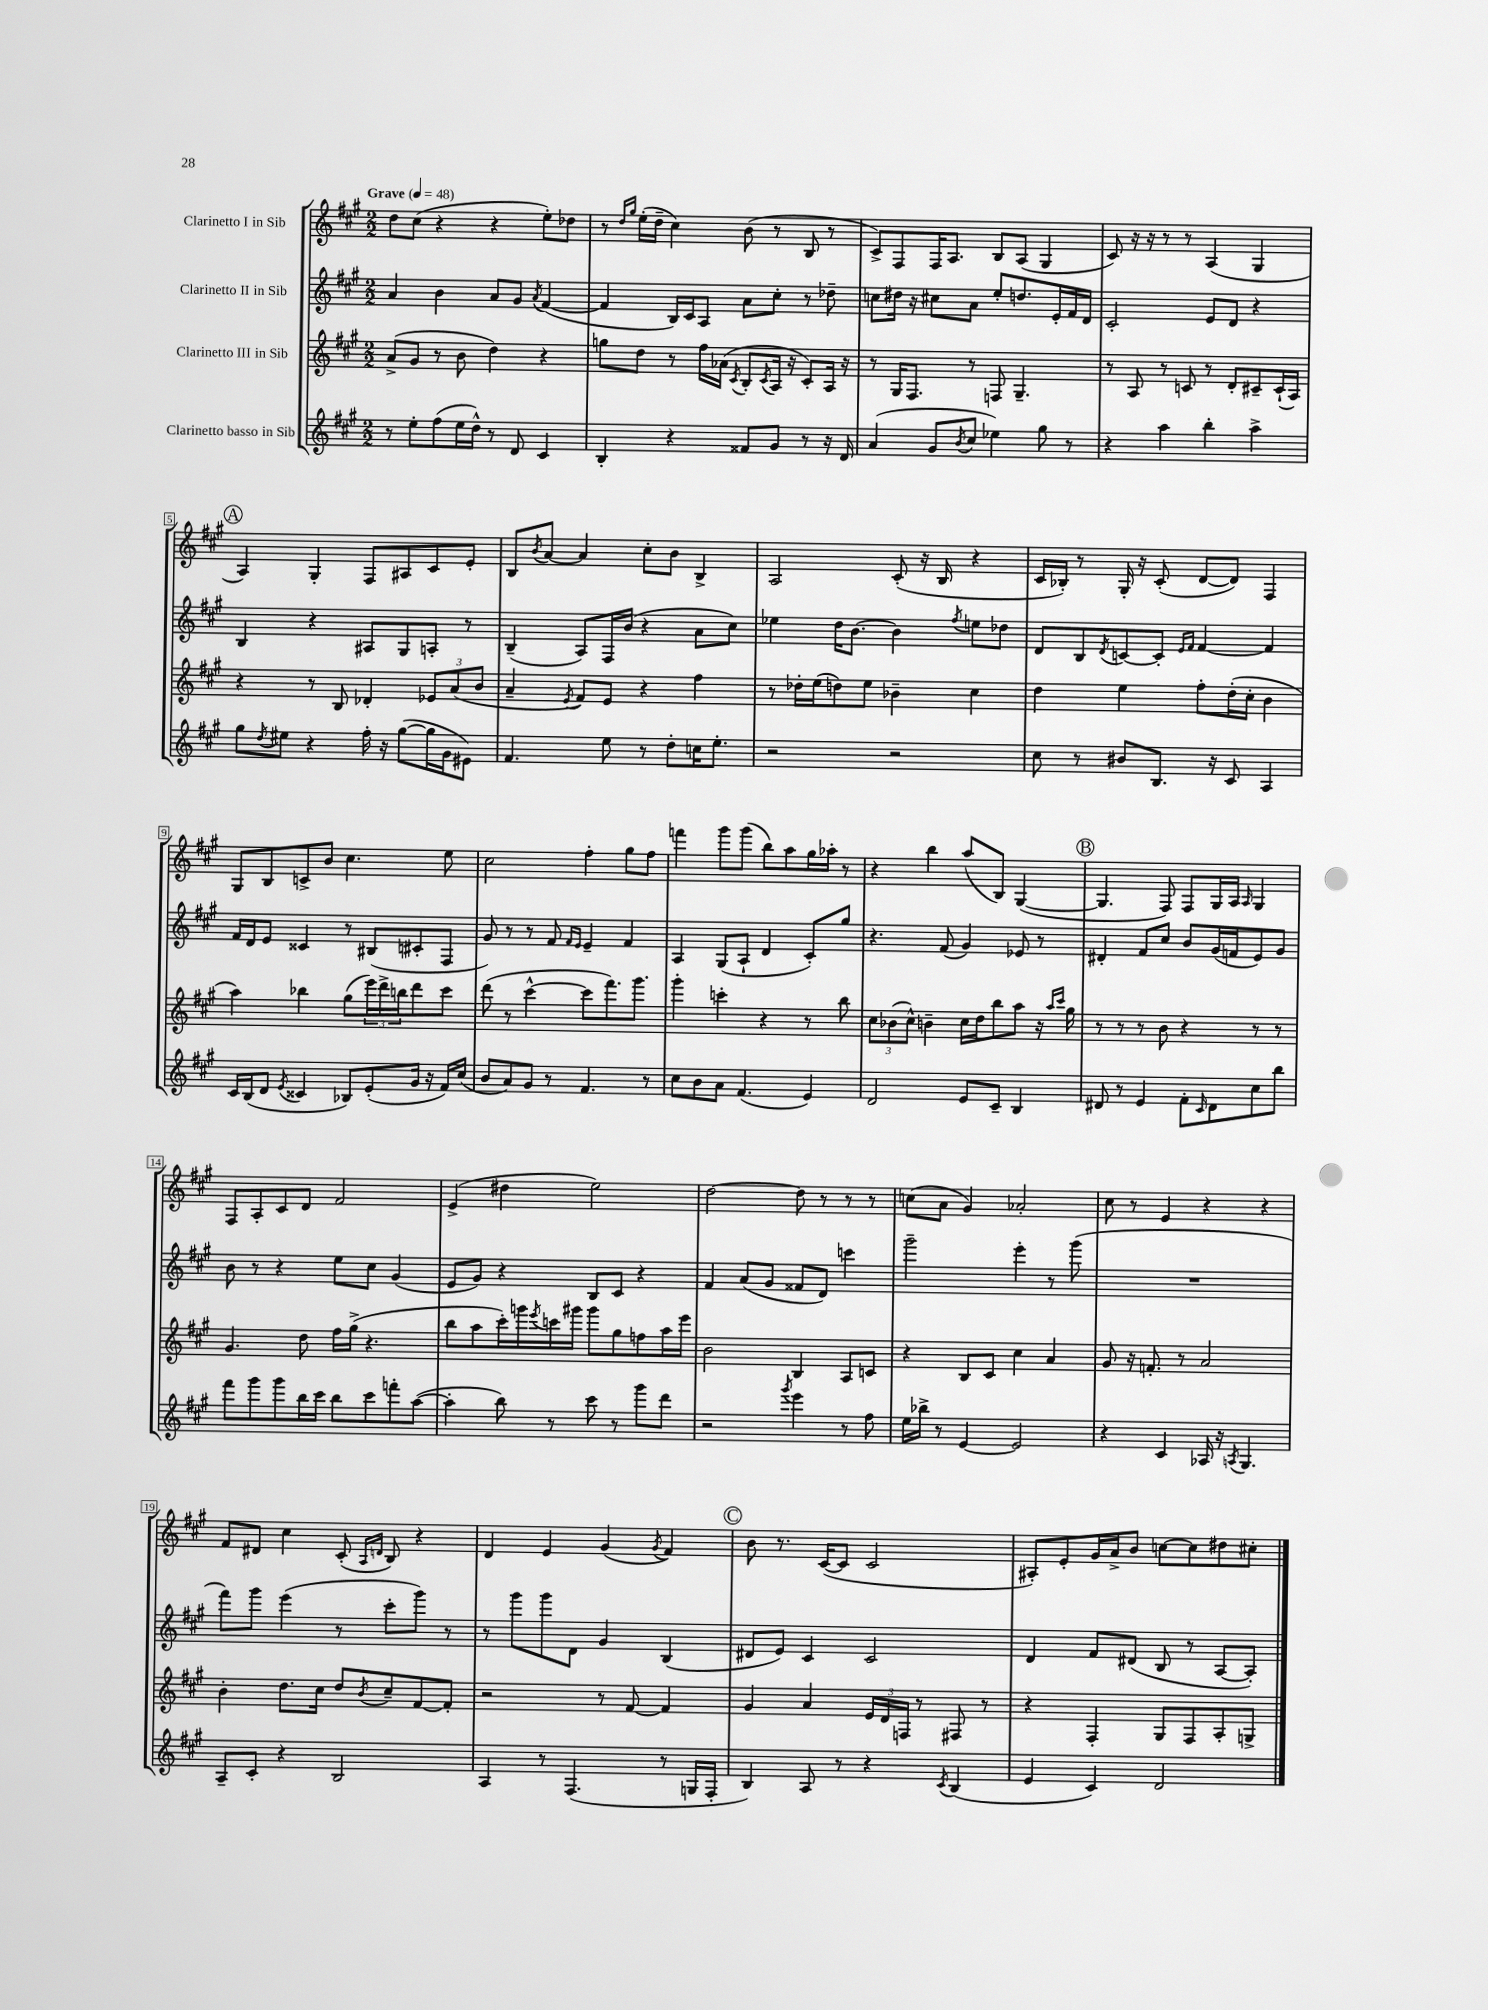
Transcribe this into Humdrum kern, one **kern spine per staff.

**kern	**kern	**kern	**kern
*staff4	*staff3	*staff2	*staff1
*clefG2	*clefG2	*clefG2	*clefG2
*k[f#c#g#]	*k[f#c#g#]	*k[f#c#g#]	*k[f#c#g#]
*M2/2	*M2/2	*M2/2	*M2/2
*MM48	*MM48	*MM48	*MM48
8r	(8a^/L	4a/	8dd\L
8ee'\L	8g#/J	.	(8cc#\J
(8ff#\	8r	4b\	4r
16ee\L	8b\	.	.
16dd^^\JJ)	.	.	.
8r	4dd\)	8a/L	4r
8d/	.	8g#/J	.
.	.	8qa/	.
4c#/	4r	([4f#/	8ee'\L)
.	.	.	8dd-\J
=	=	=	=
4B'/	8gg\L	4f#/]	8r
.	.	.	16qqdd/LL
.	.	.	16qqgg#/JJ
.	8dd\J	.	(16ee'\LL
.	.	.	16dd~\JJ
4r	8r	16B/LL)	4cc#\)
.	.	16c#/J	.
.	16ff#\LL	8A/J	.
.	(16a-\JJ	.	.
.	8qc#/	.	.
8f##/L	8B'/L	8a\L	(8b\
.	8qc#/	.	.
8g#/J	16A/Jk	8cc#'\J	8r
.	16r	.	.
8r	8c#'/L)	8r	8B/
16r	16A/Jk	8dd-~\	8r
16d/	16r	.	.
=	=	=	=
(4a/	8r	8cc\L	8c#^/L)
.	16G#/LK	16dd#\Jk	8F#/
.	8.F#/J	16r	.
8g#/L	.	8cc#\L	16F#/K
.	.	.	8.A/J
8qb/	.	.	.
8cc#/J	8r	8a\J	.
4ee-\)	8F/	8ee'/L	8B/L
.	4.G#~/	8.dd/	(8A/J
8gg#\	.	.	4G#/
.	.	16e'/L	.
8r	.	16f#/	.
.	.	16d/JJ	.
=	=	=	=
4r	8r	2c#'/	8c#/)
.	8A/	.	16r
.	.	.	16r
4aa\	8r	.	8r
.	8c/	.	8r
4bb'\	8r	8e/L	(4A/
.	8d'/L	8d/J	.
4aa^\	8c#~/	4r	4G#/
.	(16c#`/L	.	.
.	16A/JJ)	.	.
=	=	=	=
8gg#\L	4r	4B/	4A/)
8qdd/	.	.	.
8ee#\J	.	.	.
4r	8r	4r	4G#'/
.	8B/	.	.
16ff#'\	4d-'/	8A#/L	8F#/L
16r	.	.	.
([8gg#\L	.	8G#/	8A#/
16gg#\]L	12e-/L	8A'/J	8c#/
16g#\J	.	.	.
.	(12a/	.	.
8e#\J)	.	8r	8e'/J
.	12b/J	.	.
=	=	=	=
4.f#/	4a~/	(4B~/	8B/L
.	.	.	8qb/
.	.	.	[8a/J
.	8qe/	.	.
.	8f#/L)	8A/L)	4a/]
8ee\	8e/J	16F#/L	.
.	.	(16b/JJ	.
8r	4r	4r	8cc#'\L
8dd'\L	.	.	8b\J
16cc\K	4ff#\	8a\L	4B^/
8.ee'\J	.	.	.
.	.	8cc#\J)	.
=	=	=	=
2r	8r	4ee-\	2A/
.	16dd-'\LL	.	.
.	(16ee\J	.	.
.	8dd\)	16dd\LK	.
.	.	[8.b\J	.
.	8ee\J	.	.
2r	4b-~\	4b\]	(8c#'/
.	.	.	16r
.	.	.	16B/
.	.	8qff#/	.
.	4cc#\	8ee\L	4r
.	.	8dd-\J	.
=	=	=	=
8cc#\	4dd\	8d/L	16c#/LL
.	.	.	16B-'/JJ)
8r	.	8B/	8r
.	.	8qd/	.
8b#/L	4ee\	[8c/	16G#'/
.	.	.	16r
8.B/J	.	8c'/]J	(8c#'/
.	.	16qqe/LL	.
.	.	16qqf#/JJ	.
.	8ff#'\L	[4f#/	[8d/L
16r	.	.	.
8c#/	(16dd'\L	.	8d/]J)
.	16cc#'\JJ	.	.
4A/	4b\	4f#/]	4F#/
=	=	=	=
16c#/LL	4aa\)	16f#/LL	8G#/L
(16B/J	.	16d/J	.
8d/J	.	8e/J	8B/
8qe/	.	.	.
4c##/	4bb-\	4c##/	8c^/
.	.	.	8b/J
8B-/L)	(8gg#\L	8r	4.cc#\
(8e'/	24eee\L)	(8B#/L	.
.	24ddd^\	.	.
.	24bb\J	.	.
16g#/Jk	8ddd\	8c#'/	.
16r	.	.	.
16f#/LL)	8ccc#\J	8F#/J	8ee\
(16cc#/JJ	.	.	.
=	=	=	=
8b/L	(8ddd\	8g#/)	2cc#\
8a/)	8r	8r	.
8g#/J	[4ccc#^^\	8r	.
8r	.	8f#/	.
.	.	16qqf#/LL	.
.	.	16qqe/JJ	.
4.f#/	8ccc#\]L	4e~/	4ff#'\
.	8.fff#\)	.	.
.	.	4f#/	8gg#\L
.	8.ggg#\J	.	.
8r	.	.	8ff#\J
=	=	=	=
8cc#\L	4ggg#'\	4A/	4fff\
8b\	.	.	.
8a\J	4ccc'\	(8G#/L	8ggg#\L
(4.f#/	.	8A`/J	(8ggg#\J
.	4r	4d/	8bb\L)
.	.	.	8aa\
4e/)	8r	8c#'/L)	16gg#\L
.	.	.	16aa-'\JJ
.	8bb\	8gg#/J	8r
=	=	=	=
2d/	12cc#\L	4.r	4r
.	(12b-\	.	.
.	12cc#^^\J)	.	.
.	4b~\	.	4bb\
.	.	(8f#/	.
8e/L	16cc#\LL	4g#/)	(8aa/L
.	16dd\J	.	.
8c#~/J	8bb\	.	8B/J)
4B/	8aa\J	8e-/	([4G#/
.	16r	8r	.
.	16qqaa/LL	.	.
.	16qqccc#/JJ	.	.
.	16gg#\	.	.
=	=	=	=
8d#/	8r	4d#'/	4.G#/]
8r	8r	.	.
4e/	8r	8f#/L	.
.	8b\	8cc#/J	8F#/)
8f#'\L	4r	8b/L	8F#/L
16qqc#/	.	.	.
8d#\	.	(16g#/L	16G#/L
.	.	16f/J	16A/JJ
.	.	.	16qqA/
8cc#\	8r	8e/)	4G#/
8bb\J	8r	8g#/J	.
=	=	=	=
8fff#\L	4.g#/	8b\	8F#/L
8ggg#\	.	8r	8A'/
8ggg#\	.	4r	8c#/
16bb\L	8dd\	.	8d/J
16ccc#\JJ	.	.	.
8bb\L	16ff#\LL	8ee\L	2f#/
.	(16gg#^\JJ	.	.
8ccc#\	4.r	8cc#\J	.
8fff'\	.	(4g#/	.
([8aa\J	.	.	.
=	=	=	=
4aa'\]	8bb\L	8e/L	(4e^/
.	8aa\	8g#/J)	.
8bb\)	16ccc#'\L)	4r	4dd#\
.	16ggg\	.	.
.	8qeee/	.	.
8r	16ccc\	.	.
.	16ggg#\JJ	.	.
8ccc#\	8ggg#\L	8B/L	2ee\)
8r	8gg#\	8c#/J	.
8ggg#\L	8ff\	4r	.
8ddd\J	16aa\L	.	.
.	16eee\JJ	.	.
=	=	=	=
2r	2b\	4f#/	[2dd\
.	.	(8a/L	.
.	.	8g#/J	.
8qggg#/	.	.	.
4eee\	4B/	8f##/L	8dd\]
.	.	8d/J)	8r
8r	8A/L	4ccc\	8r
8ff#\	8c/J	.	8r
=	=	=	=
16ee\LL	4r	2ggg#~\	(8cc\L
16bb-^\JJ	.	.	.
8r	.	.	8a\J
[4e/	8B/L	.	4g#/)
.	8c#/J	.	.
2e/]	4cc#\	4eee'\	2a-'/
.	4a/	8r	.
.	.	(8ggg#\	.
=	=	=	=
4r	8g#/	1r	8cc#\
.	16r	.	8r
.	8.f'/	.	.
4c#/	.	.	4e/
.	8r	.	.
16A-/	2a/	.	4r
16r	.	.	.
8qA/	.	.	.
4.G#/	.	.	.
.	.	.	4r
=	=	=	=
8A~/L	4b'\	8fff#\L)	8f#/L
8c#'/J	.	8ggg#\J	8d#/J
4r	8.dd\L	(4eee\	4cc#\
.	16cc#\Jk	.	.
2B/	8dd/L	8r	(8c#'/
.	.	.	16qqA/LL
.	8qb/	.	16qqd/JJ
.	8cc#~/	8ccc#'\L	8B/)
.	[8f#/	8ggg#\J)	4r
.	8f#'/]J	8r	.
=	=	=	=
4A/	2r	8r	4d/
.	.	8ggg#\L	.
8r	.	8ggg#\	4e/
(4.F#/	.	8d\J	.
.	8r	4g#/	(4g#/
.	[8f#/	.	.
.	.	.	8qg#/
8r	4f#/]	(4B/	4f#/)
16G/LL	.	.	.
16F#'/JJ	.	.	.
=	=	=	=
4B/)	4g#/	8d#/L	8b\
.	.	8e/J)	8.r
8A/	4a/	4c#/	.
.	.	.	([16c#/LK
8r	.	.	8c#/]J
4r	24e/LL	2c#/	2c#/
.	24d/	.	.
.	24F/JJ	.	.
.	8r	.	.
8qc#/	.	.	.
(4B/	8F#/	.	.
.	8r	.	.
=	=	=	=
4e/	4r	4d/	8A#'/L)
.	.	.	8e'/
4c#/)	4F#'/	8f#/L	16g#/L
.	.	.	16a^/J
.	.	(8d#/J	8b/J
2d/	8G#/L	8B/	[8cc\L
.	8F#/	8r	8cc\]
.	8A'/	[8A/L	8dd#\
.	8G^/J	8A'/]J)	8cc#'\J
==	==	==	==
*-	*-	*-	*-
